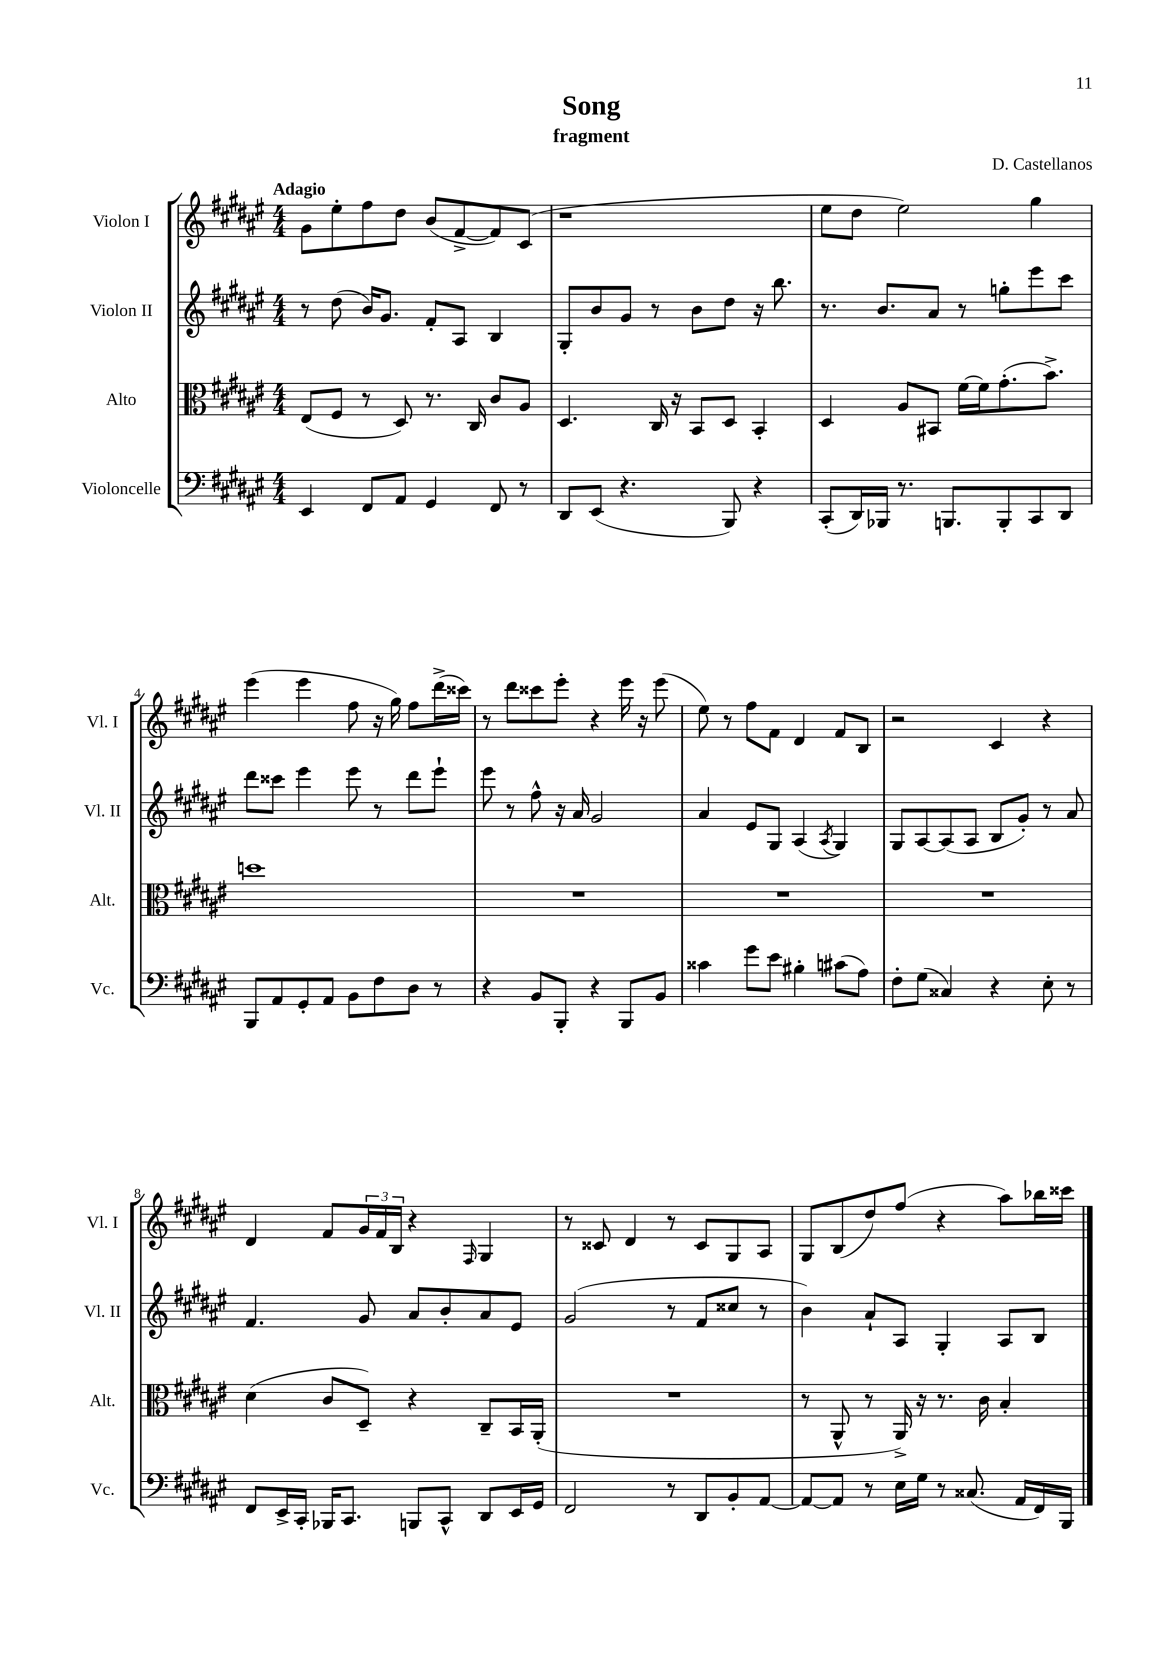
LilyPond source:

\header { title = "Song" composer = "D. Castellanos" subtitle = "fragment" }
<<
\new StaffGroup <<
\new Staff = "s0" \with { instrumentName = "Violon I" shortInstrumentName = "Vl. I" } {
    \clef treble \key fis \major \numericTimeSignature \time 4/4 \tempo "Adagio"
    gis'8 eis''8-. fis''8 dis''8 b'8( fis'8~-> fis'8) cis'8( |
    r1 |
    eis''8 dis''8 eis''2) gis''4 |
    eis'''4( eis'''4 fis''8 r16 gis''16) fis''8 dis'''16->( cisis'''16) |
    r8 dis'''8 cisis'''8 eis'''8-. r4 eis'''16 r16 eis'''8( |
    eis''8) r8 fis''8 fis'8 dis'4 fis'8 b8 |
    r2 cis'4 r4 |
    dis'4 fis'8 \tuplet 3/2 { gis'16 fis'16 b16 } r4 \grace { fis16 } gis4 |
    r8 cisis'8 dis'4 r8 cisis'8 gis8 ais8 |
    gis8 b8( dis''8) fis''8( r4 ais''8) bes''16 cisis'''16 \bar "|." |
}
\new Staff = "s1" \with { instrumentName = "Violon II" shortInstrumentName = "Vl. II" } {
    \clef treble \key fis \major \numericTimeSignature \time 4/4
    r8 dis''8( b'16) gis'8. fis'8-. ais8 b4 |
    gis8-. b'8 gis'8 r8 b'8 dis''8 r16 b''8. |
    r8. b'8. ais'8 r8 g''8-. eis'''8 cis'''8 |
    dis'''8 cisis'''8 eis'''4 eis'''8 r8 dis'''8 eis'''8-! |
    eis'''8 r8 fis''8-^ r16 ais'16 gis'2 |
    ais'4 eis'8 gis8 ais4( \acciaccatura { ais8 } gis4) |
    gis8 ais8~ ais8( ais8 b8 gis'8-.) r8 ais'8 |
    fis'4. gis'8 ais'8 b'8-. ais'8 eis'8 |
    gis'2( r8 fis'8 cisis''8 r8 |
    b'4) ais'8-! ais8 gis4-. ais8 b8 \bar "|." |
}
\new Staff = "s2" \with { instrumentName = "Alto" shortInstrumentName = "Alt." } {
    \clef alto \key fis \major \numericTimeSignature \time 4/4
    eis8( fis8 r8 dis8) r8. cis16 cis'8 ais8 |
    dis4. cis16 r16 b,8 dis8 b,4-. |
    dis4 ais8 bis,8 fis'16~ fis'16 gis'8.-.( b'8.->) |
    d''1 |
    R1 |
    R1 |
    R1 |
    dis'4( cis'8 dis8--) r4 cis8-- b,16 ais,16-.( |
    R1 |
    r8 ais,8-^ r8 ais,16->) r16 r8. cis'16 b4-. \bar "|." |
}
\new Staff = "s3" \with { instrumentName = "Violoncelle" shortInstrumentName = "Vc." } {
    \clef bass \key fis \major \numericTimeSignature \time 4/4
    eis,4 fis,8 ais,8 gis,4 fis,8 r8 |
    dis,8 eis,8( r4. b,,8) r4 |
    cis,8-.( dis,16) bes,,16 r8. b,,8. b,,8-. cis,8 dis,8 |
    b,,8 ais,8 gis,8-. ais,8 b,8 fis8 dis8 r8 |
    r4 b,8 b,,8-. r4 b,,8 b,8 |
    cisis'4 gis'8 eis'8 bis4-. cis'8( ais8) |
    fis8-. gis8( cisis4) r4 eis8-. r8 |
    fis,8 eis,16-> cis,16-. bes,,16 cis,8. b,,8 cis,8-^ dis,8 eis,16 gis,16 |
    fis,2 r8 dis,8 b,8-. ais,8~ |
    ais,8~ ais,8 r8 eis16 gis16 r8 cisis8.( ais,16 fis,16) b,,16 \bar "|." |
}
>>
>>
